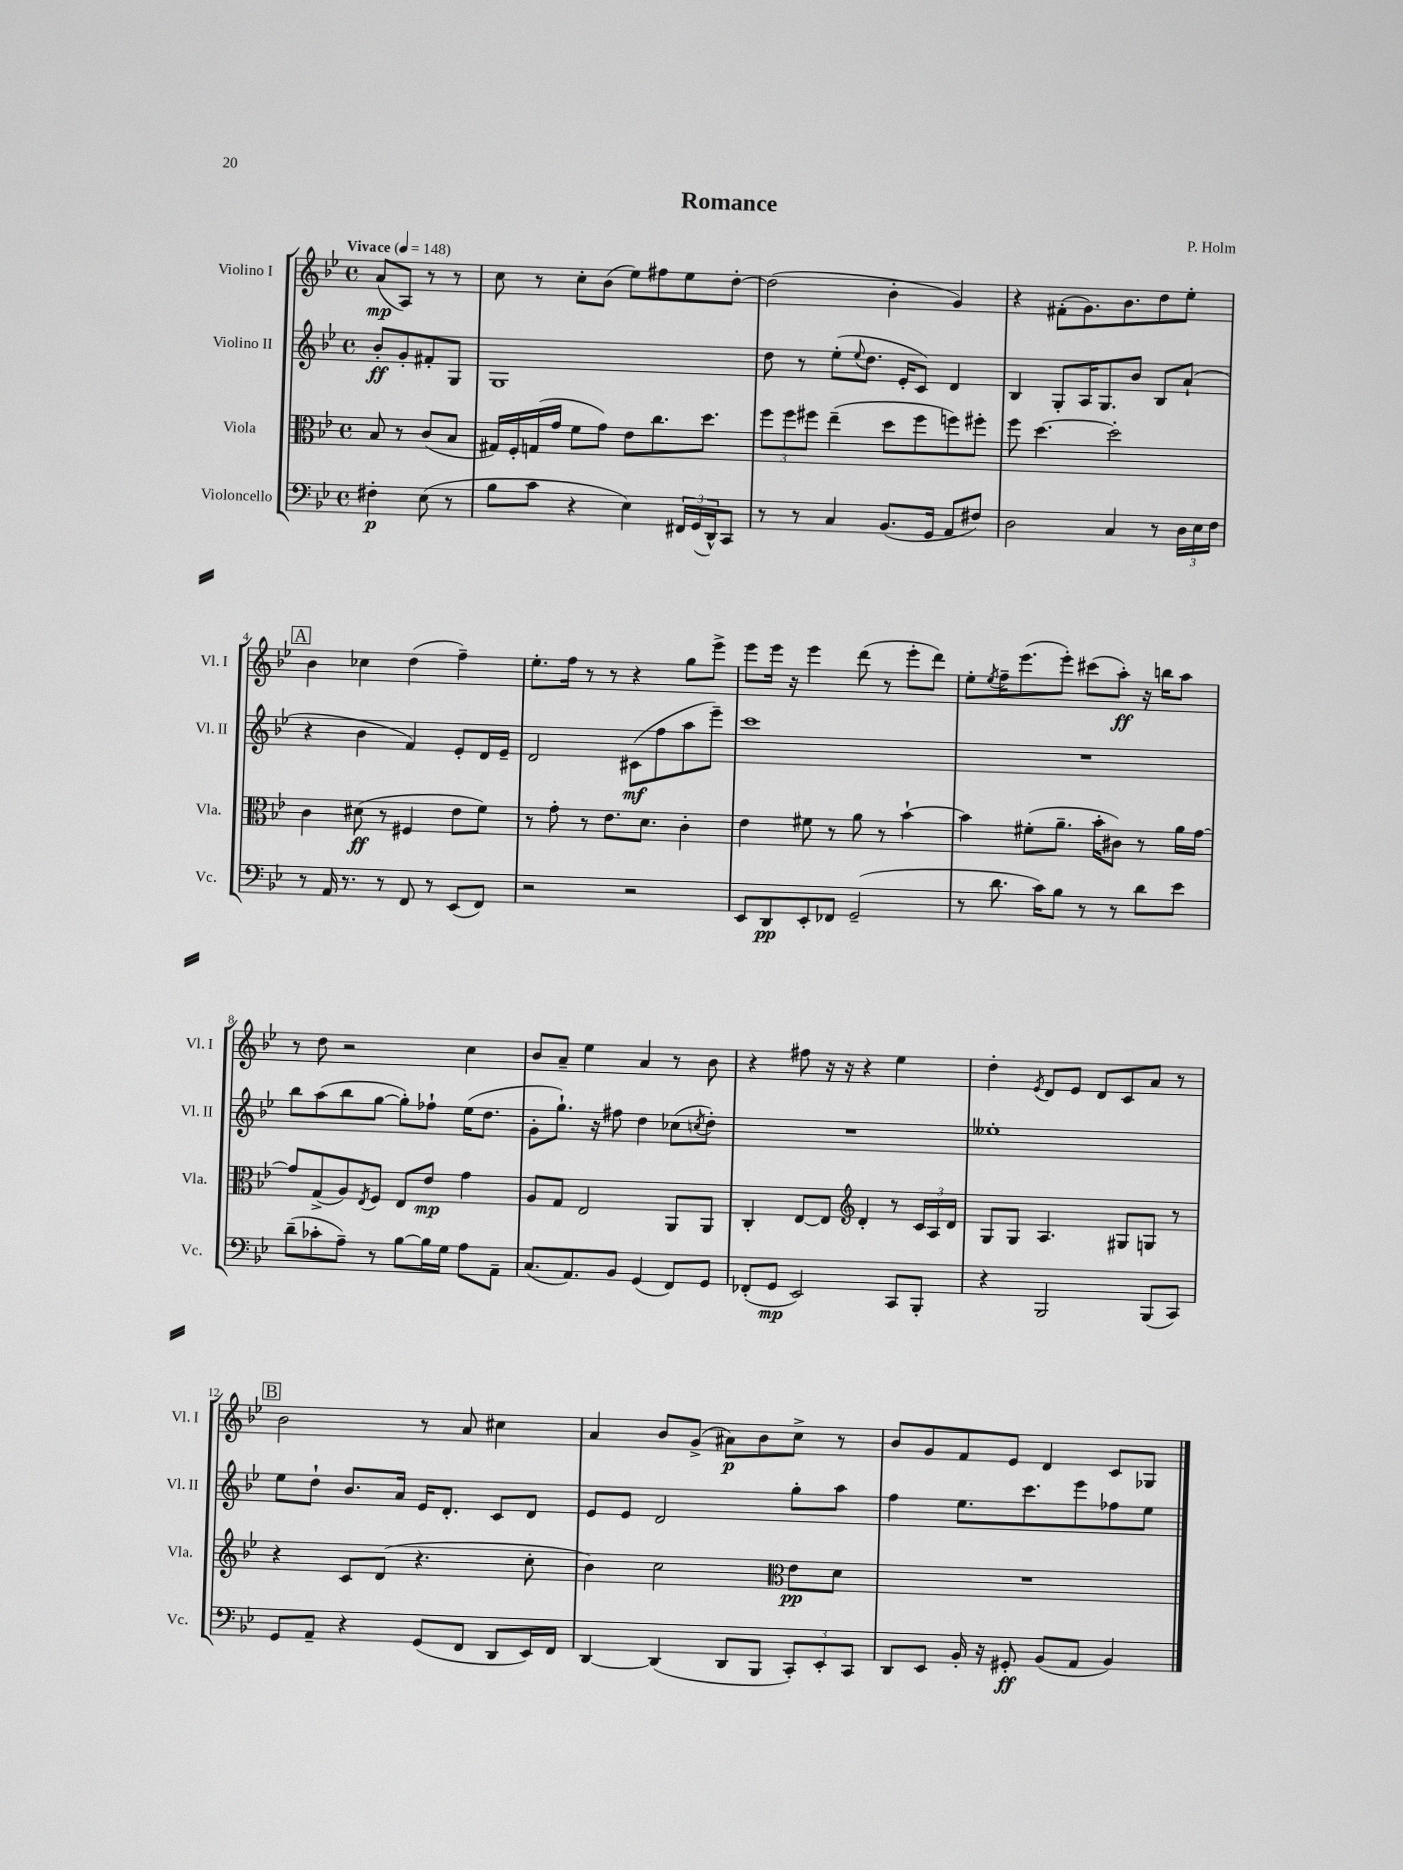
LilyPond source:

\header { title = "Romance" composer = "P. Holm" }
<<
\new StaffGroup <<
\new Staff = "s0" \with { instrumentName = "Violino I" shortInstrumentName = "Vl. I" } {
    \clef treble \key bes \major \defaultTimeSignature \time 4/4 \partial 2 \tempo "Vivace" 4 = 148
    a'8\mp( a8) r8 r8 |
    c''8 r8 c''8-. bes'8( ees''8) fis''8 ees''8 d''8~-. |
    d''2( bes'4-. g'4) |
    r4 fis'8-.( g'8.) bes'8. d''8 ees''8-. |
    \mark \markup { \box "A" } bes'4 ces''4 d''4( f''4--) |
    ees''8.-. f''16 r8 r8 r4 g''8 ees'''8-> |
    ees'''8 ees'''16 r16 ees'''4 d'''8( r8 ees'''8-. d'''8) |
    ees''8-. \acciaccatura { ees''8 } f''16-- ees'''8.( ees'''8-.) cis'''8( a''8-.\ff) r16 b''16 a''8 |
    r8 d''8 r2 c''4 |
    bes'8 a'8-- ees''4 a'4 r8 bes'8 |
    r4 fis''8 r16 r16 r4 ees''4 |
    d''4-. \acciaccatura { ees'8 } d'8 ees'8 d'8 c'8 a'8 r8 |
    \mark \markup { \box "B" } bes'2 r8 a'8 cis''4 |
    a'4 bes'8 g'8->( ais'8\p) bes'8 c''8-> r8 |
    bes'8 g'8 f'8 ees'8 d'4 c'8 ges8 \bar "|." |
}
\new Staff = "s1" \with { instrumentName = "Violino II" shortInstrumentName = "Vl. II" } {
    \clef treble \key bes \major \defaultTimeSignature \time 4/4 \partial 2
    bes'8-.\ff g'8-. fis'8-. g8 |
    g1 |
    d''8 r8 ees''8-.( \appoggiatura { ees''8 } d''8. ees'16-. c'8) d'4 |
    bes4 g8-. a16 g8. bes'8 bes8 a'8-!( |
    \mark \markup { \box "A" } r4 bes'4 f'4) ees'8-. d'16 ees'16-- |
    d'2 cis'8\mf( f''8 a''8 ees'''8--) |
    c'''1 |
    R1 |
    bes''8 a''8( bes''8 g''8~ g''8-.) fes''8-! ees''16( d''8. |
    g'8-. g''8.-!) r16 fis''8 d''4 ces''8( \acciaccatura { c''8 } d''8-.) |
    R1 |
    eeses''1-. |
    \mark \markup { \box "B" } ees''8 d''8-! bes'8. a'16 ees'16 d'8.-. c'8 d'8 |
    ees'8 ees'8 d'2 g''8-. a''8 |
    f''4 ees''8. c'''8. ees'''8 fes''8 ees''8 \bar "|." |
}
\new Staff = "s2" \with { instrumentName = "Viola" shortInstrumentName = "Vla." } {
    \clef alto \key bes \major \defaultTimeSignature \time 4/4 \partial 2
    bes8 r8 c'8( bes8 |
    gis16) f16-. g16( g'16 f'8 g'8) ees'8 c''8. d''8. |
    \tuplet 3/2 { f''8 f''8 fis''8 } ees''4--( d''8 fis''8 f''8) fis''8-. |
    f''8 d''4.~ d''2-. |
    \mark \markup { \box "A" } c'4 dis'8\ff( r8 fis4 ees'8 f'8) |
    r8 g'8-. r8 ees'8. d'8. c'4-. |
    ees'4 fis'8 r8 a'8 r8 bes'4~-! |
    bes'4 fis'8-.( a'8.-- bes'16-. cis'8) r8 a'16 g'16~ |
    g'8 g8->( a8) \acciaccatura { ees8 } f8 ees8 ees'8\mp g'4 |
    a8 g8 ees2 a,8 a,8 |
    c4-. ees8~ ees8 \clef treble d'4-. r8 \tuplet 3/2 { c'16 a16 d'16 } |
    g8 g8 a4. gis8 g8 r8 |
    \mark \markup { \box "B" } r4 c'8 d'8( r4. c''8-. |
    bes'4) c''2 \clef alto ees'8\pp d'8 |
    R1 \bar "|." |
}
\new Staff = "s3" \with { instrumentName = "Violoncello" shortInstrumentName = "Vc." } {
    \clef bass \key bes \major \defaultTimeSignature \time 4/4 \partial 2
    fis4-.\p ees8( r8 |
    bes8 c'8 r4 ees4) \tuplet 3/2 { fis,16 g,16( d,16-^) } c,8 |
    r8 r8 c4 bes,8.( g,16 a,8 fis8) |
    d2 c4 r8 \tuplet 3/2 { d16 ees16 f16 } |
    \mark \markup { \box "A" } r8 a,16 r8. r8 f,8 r8 ees,8( f,8) |
    r2 r2 |
    ees,8 d,8\pp ees,8-. fes,8 g,2--( |
    r8 d'8. c'16) bes8 r8 r8 d'8 ees'8 |
    d'8--( ces'8-. a8--) r8 bes8~ bes16 g16 a8 a,8-- |
    c8.( a,8.) bes,8 g,4( f,8) g,8 |
    fes,8-.( g,8\mp ees,2) c,8 bes,,8-. |
    r4 bes,,2 bes,,8( c,8) |
    \mark \markup { \box "B" } g,8 a,8-- r4 g,8( f,8 d,8 ees,16) f,16 |
    d,4~ d,4( d,8 bes,,8 \tuplet 3/2 { c,8-.) ees,8-. c,8 } |
    d,8 ees,8 bes,16-. r16 gis,8-.\ff bes,8( a,8 bes,4) \bar "|." |
}
>>
>>
